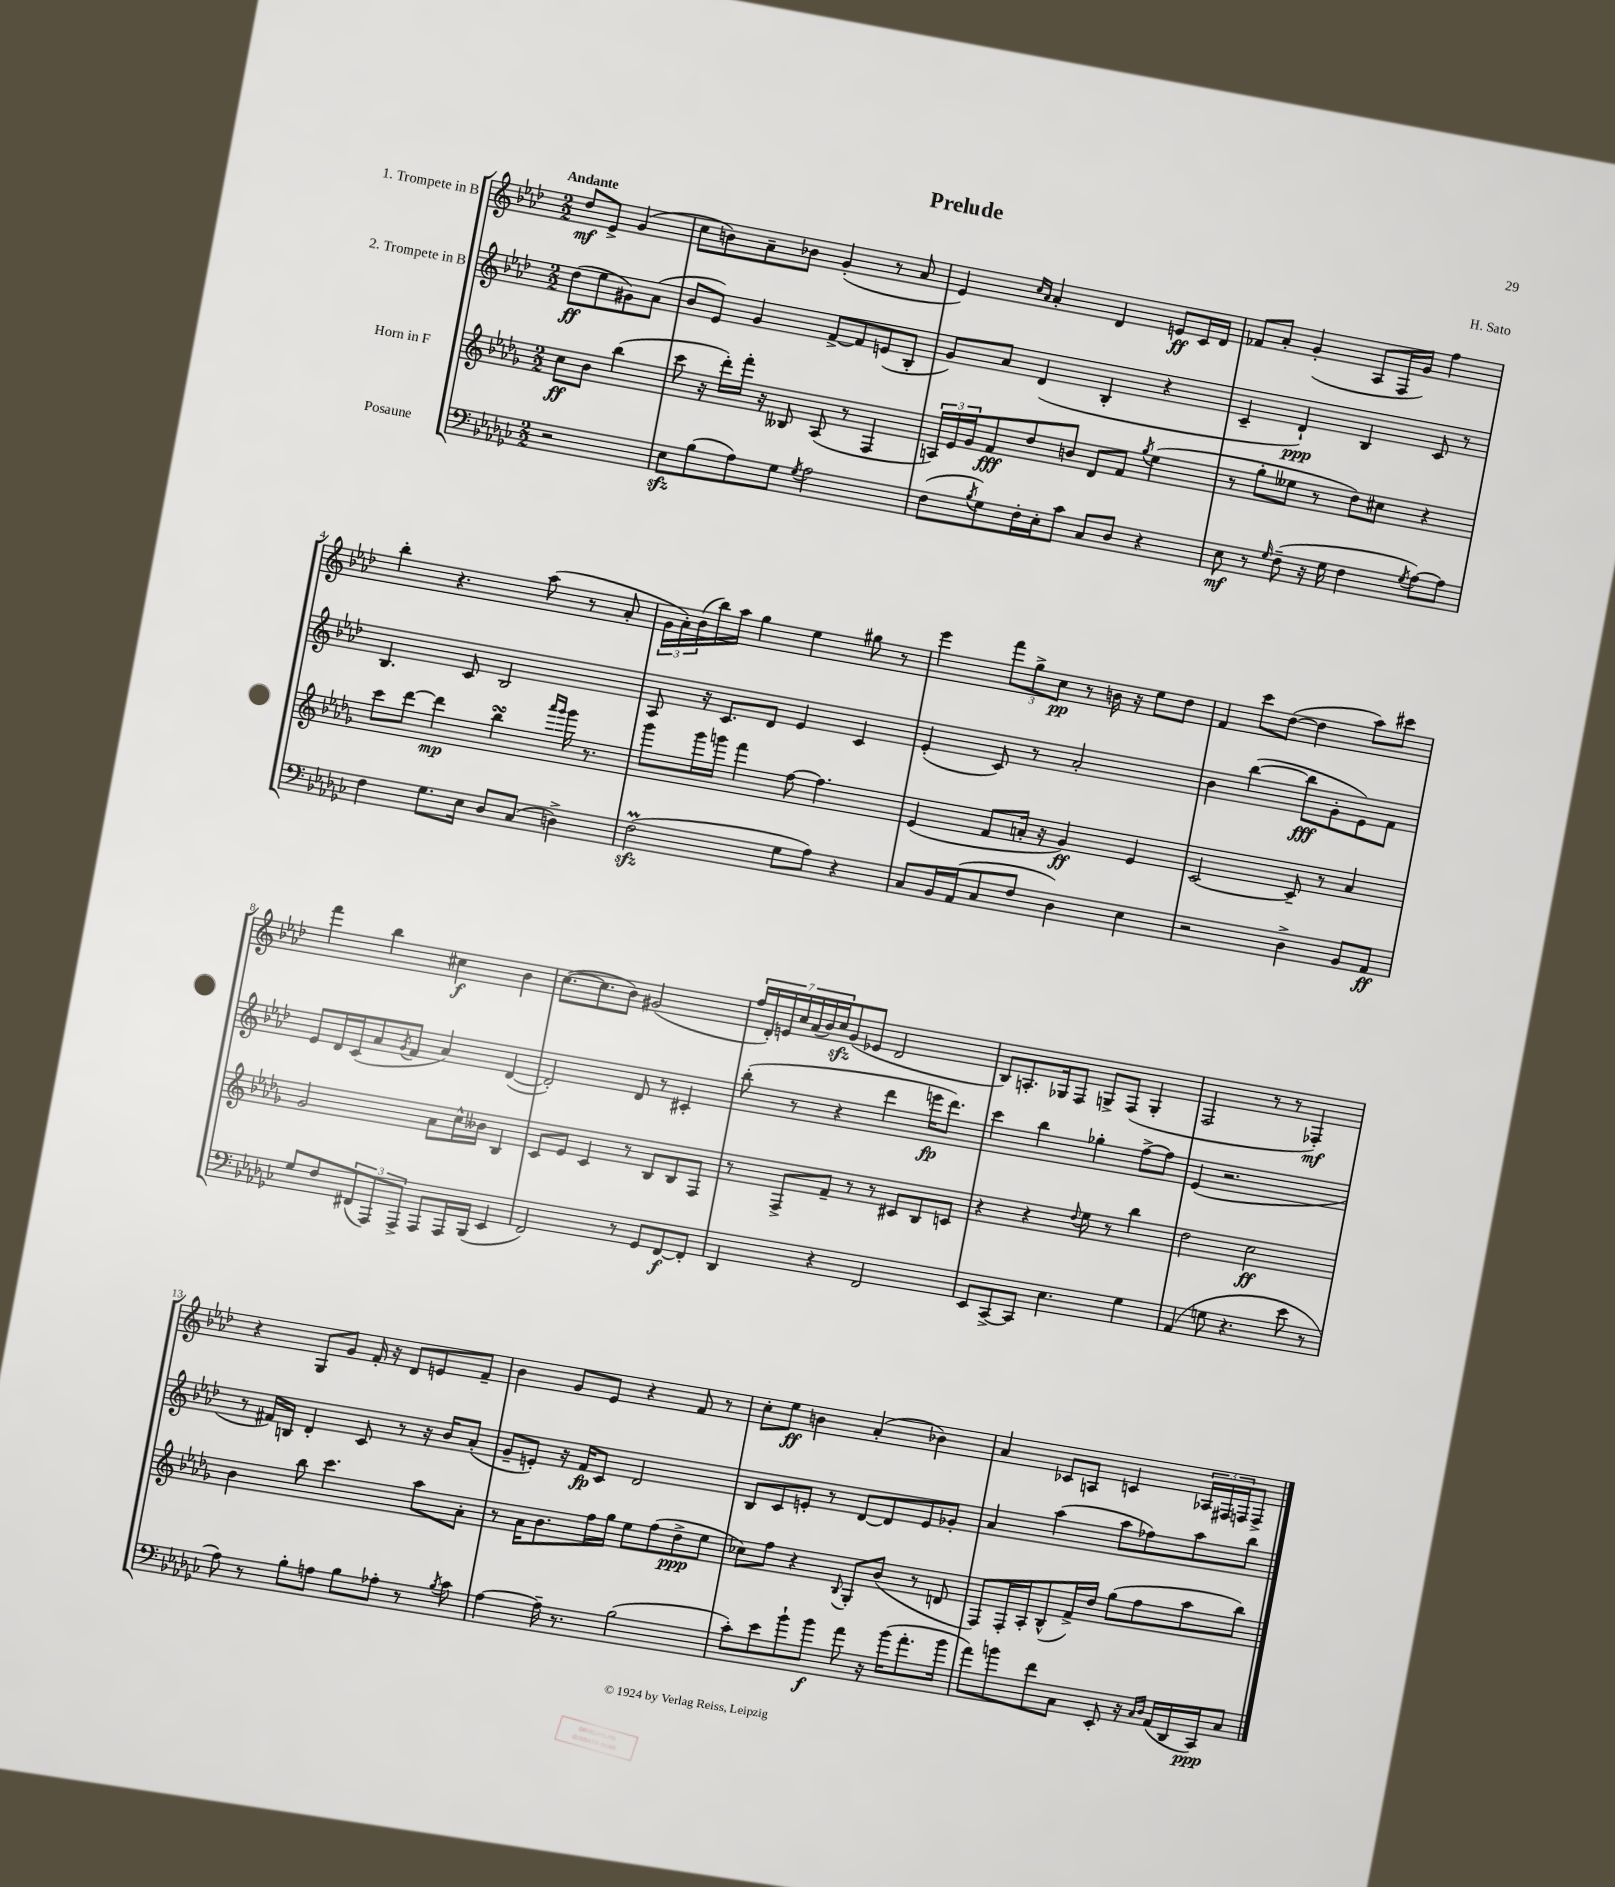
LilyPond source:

\header { title = "Prelude" composer = "H. Sato" }
<<
\new StaffGroup <<
\new Staff = "s0" \with { instrumentName = "1. Trompete in B" } {
    \clef treble \key aes \major \numericTimeSignature \time 2/2 \partial 2 \tempo "Andante"
    des''8\mf ees'8-> g'4( |
    c''8 b'8) aes'8-- bes'8 g'4-.( r8 aes'8 |
    ees'4) \grace { c''16 aes'16 } aes'4-. des'4 e'8\ff c'16 des'16 |
    fes'8 aes'8-. g'4-.( aes8 f16 g'16) f''4 |
    bes''4-. r4. aes''8( r8 aes'8-. |
    \tuplet 3/2 { g'16 aes'16-.) bes'16( } bes''16) aes''16 g''4 ees''4 gis''8 r8 |
    ees'''4 \tuplet 3/2 { f'''8 g''8-> c''8\pp } r8 b'16 r16 ees''8 des''8 |
    f'4 c'''8 des''8~( des''4 aes''8) cis'''8 |
    f'''4 bes''4 cis''4\f bes'4 |
    c''8.~( c''8. bes'8) gis'2( |
    \tuplet 7/4 { f''16 des'16-.) e'16 c''16 aes'16( bes'16) c''16\sfz } g'8( ees'8 des'2 |
    bes8) a8.-. ges16 f8 g8-> f8( g4-. |
    f2 r8 r8 fes4-.\mf) |
    r4 g8 g'8 f'16-. r16 des'8 e'8 f'8-- |
    bes'4 g'8 ees'8 r4 f'8 r8 |
    c''8-. ees''8\ff b'4 aes'4-.( bes'4) |
    aes'4 ces'8 a8 c'4 \tuplet 3/2 { aes16 fis16 f16 } f8-> \bar "|." |
}
\new Staff = "s1" \with { instrumentName = "2. Trompete in B" } {
    \clef treble \key aes \major \numericTimeSignature \time 2/2 \partial 2
    des''8\ff( ees''8 gis'8) aes'8( |
    bes'8 ees'8) g'4 f'8~-> f'8 e'8( bes8-. |
    g'8) aes'8 des'4( bes4-. r4 |
    c'4-- des'4-!\ppp) bes4 c'8 r8 |
    bes4. c'8 bes2 |
    aes8 r16 c'8. des'8 ees'4 c'4 |
    ees'4-.( c'8) r8 aes'2-. |
    bes'4 bes''4~( bes''8\fff g'8-. ees'8) f'8 |
    ees'8 des'16 c'16( aes'8 \acciaccatura { g'8 } f'8 aes'4) des'4~( |
    des'2-.) des'8 r8 cis'4-. |
    bes''8-.( r8 r4 des'''4 e'''16\fp des'''8.) |
    c'''4 bes''4 ges''4-. f''8~-> f''8 |
    ees'4( r2. |
    r8 fis'16) b16 des'4-. c'8 r8 r16 bes'16 aes'8-.( |
    g'8-- e'8-.) r16 f'16\fp c'8 des'2 |
    bes8 c'8 e'8-. r8 des'8~ des'8 e'8 ges'8-. |
    aes'4 aes''4( aes''8 fes''8) aes''8 bes''8 \bar "|." |
}
\new Staff = "s2" \with { instrumentName = "Horn in F" } {
    \clef treble \key des \major \numericTimeSignature \time 2/2 \partial 2
    c''8\ff bes'8 bes''4( |
    c'''8 r16 des'''16-.) f'''16-. r16 beses8 aes8( r8 f4 |
    \tuplet 3/2 { a16) ees'16 ges'16 } f'8\fff des''8 b'8 des'8 f'8 \acciaccatura { ges''8 } ees''4( |
    r8 ges''8-. eeses''8 r8 des''8) cis''8 r4 |
    c'''8 des'''8~ des'''4\mp bes''4\turn \grace { aes'''16 ges'''16 } ges'''16 r8. |
    ges'''8 ges'''16 g'''16 f'''4 f''8~ f''4. |
    ees'4( f'8 a'16-. r16 ges'4\ff) ees'4 |
    c'2~ c'8-- r8 aes'4 |
    ges'2 aes'8 c''16-^ beses'16 bes4 |
    c'8 ees'8 c'4 r8 bes8 bes8 f8 |
    r8 f8-> f'8-- r8 r8 cis'8 bes8 c'8 |
    r4 r4 \appoggiatura { des''8 } ees''8 r8 bes''4 |
    des''2 c''2\ff |
    bes'4 bes''8 c'''4. aes''8 aes'8-. |
    r8 aes'16 bes'8. f''16 ges''16 ees''8 f''8( des''8->\ppp ees''8 |
    ces''8) f''8 r4 \appoggiatura { bes8 } ges8-. bes'8( r8 d'8 |
    f8) f16-. aes16-. bes8-^( f'16->) des''16 ges''8( f''8 aes''8 bes''8) \bar "|." |
}
\new Staff = "s3" \with { instrumentName = "Posaune" } {
    \clef bass \key ges \major \numericTimeSignature \time 2/2 \partial 2
    r2 |
    ees8\sfz bes8( aes8) ges8 \acciaccatura { ges8 } aes2 |
    f8( \acciaccatura { bes8 } ges8) f16-. ees16-. ces'8 ces8 des8 r4 |
    ees8\mf r8 \grace { ges16 } f8--( r16 ges16 f4 \acciaccatura { ges8 } aes8~) aes8 |
    f4 ges8. ees16 des8 ces8( d4->) |
    f2\prall\sfz( ges8 aes8) r4 |
    ces8 bes,16 aes,16( ces8 f8 des4) ees4 |
    r2 des4-> bes,8 aes,8\ff |
    ges8 f8 \tuplet 3/2 { fis,8( aes,,8) aes,,8-> } aes,,8 aes,,16 bes,,16( ees,4 |
    f,2) r8 ges,8 f,8~\f f,8-. |
    des,4 r4 f,2 |
    ees,8 ces,8~-> ces,8 ees4. ges4 |
    aes,4( g8 r4. ees'8 r8 |
    aes8) r8 bes8-. a8 bes8 aes8-. r8 \acciaccatura { bes8 } ces'8 |
    aes4~ aes16-- r8. bes2( |
    ces'8-.) ees'8 bes'8-! bes'8\f aes'8 r16 bes'16( aes'8.-. bes'16 |
    aes'8) b'8 f'8 ces8 ees,8-. r16 \grace { ces16 des16 } aes,16( des,16 ces,16\ppp) ces8 \bar "|." |
}
>>
>>
